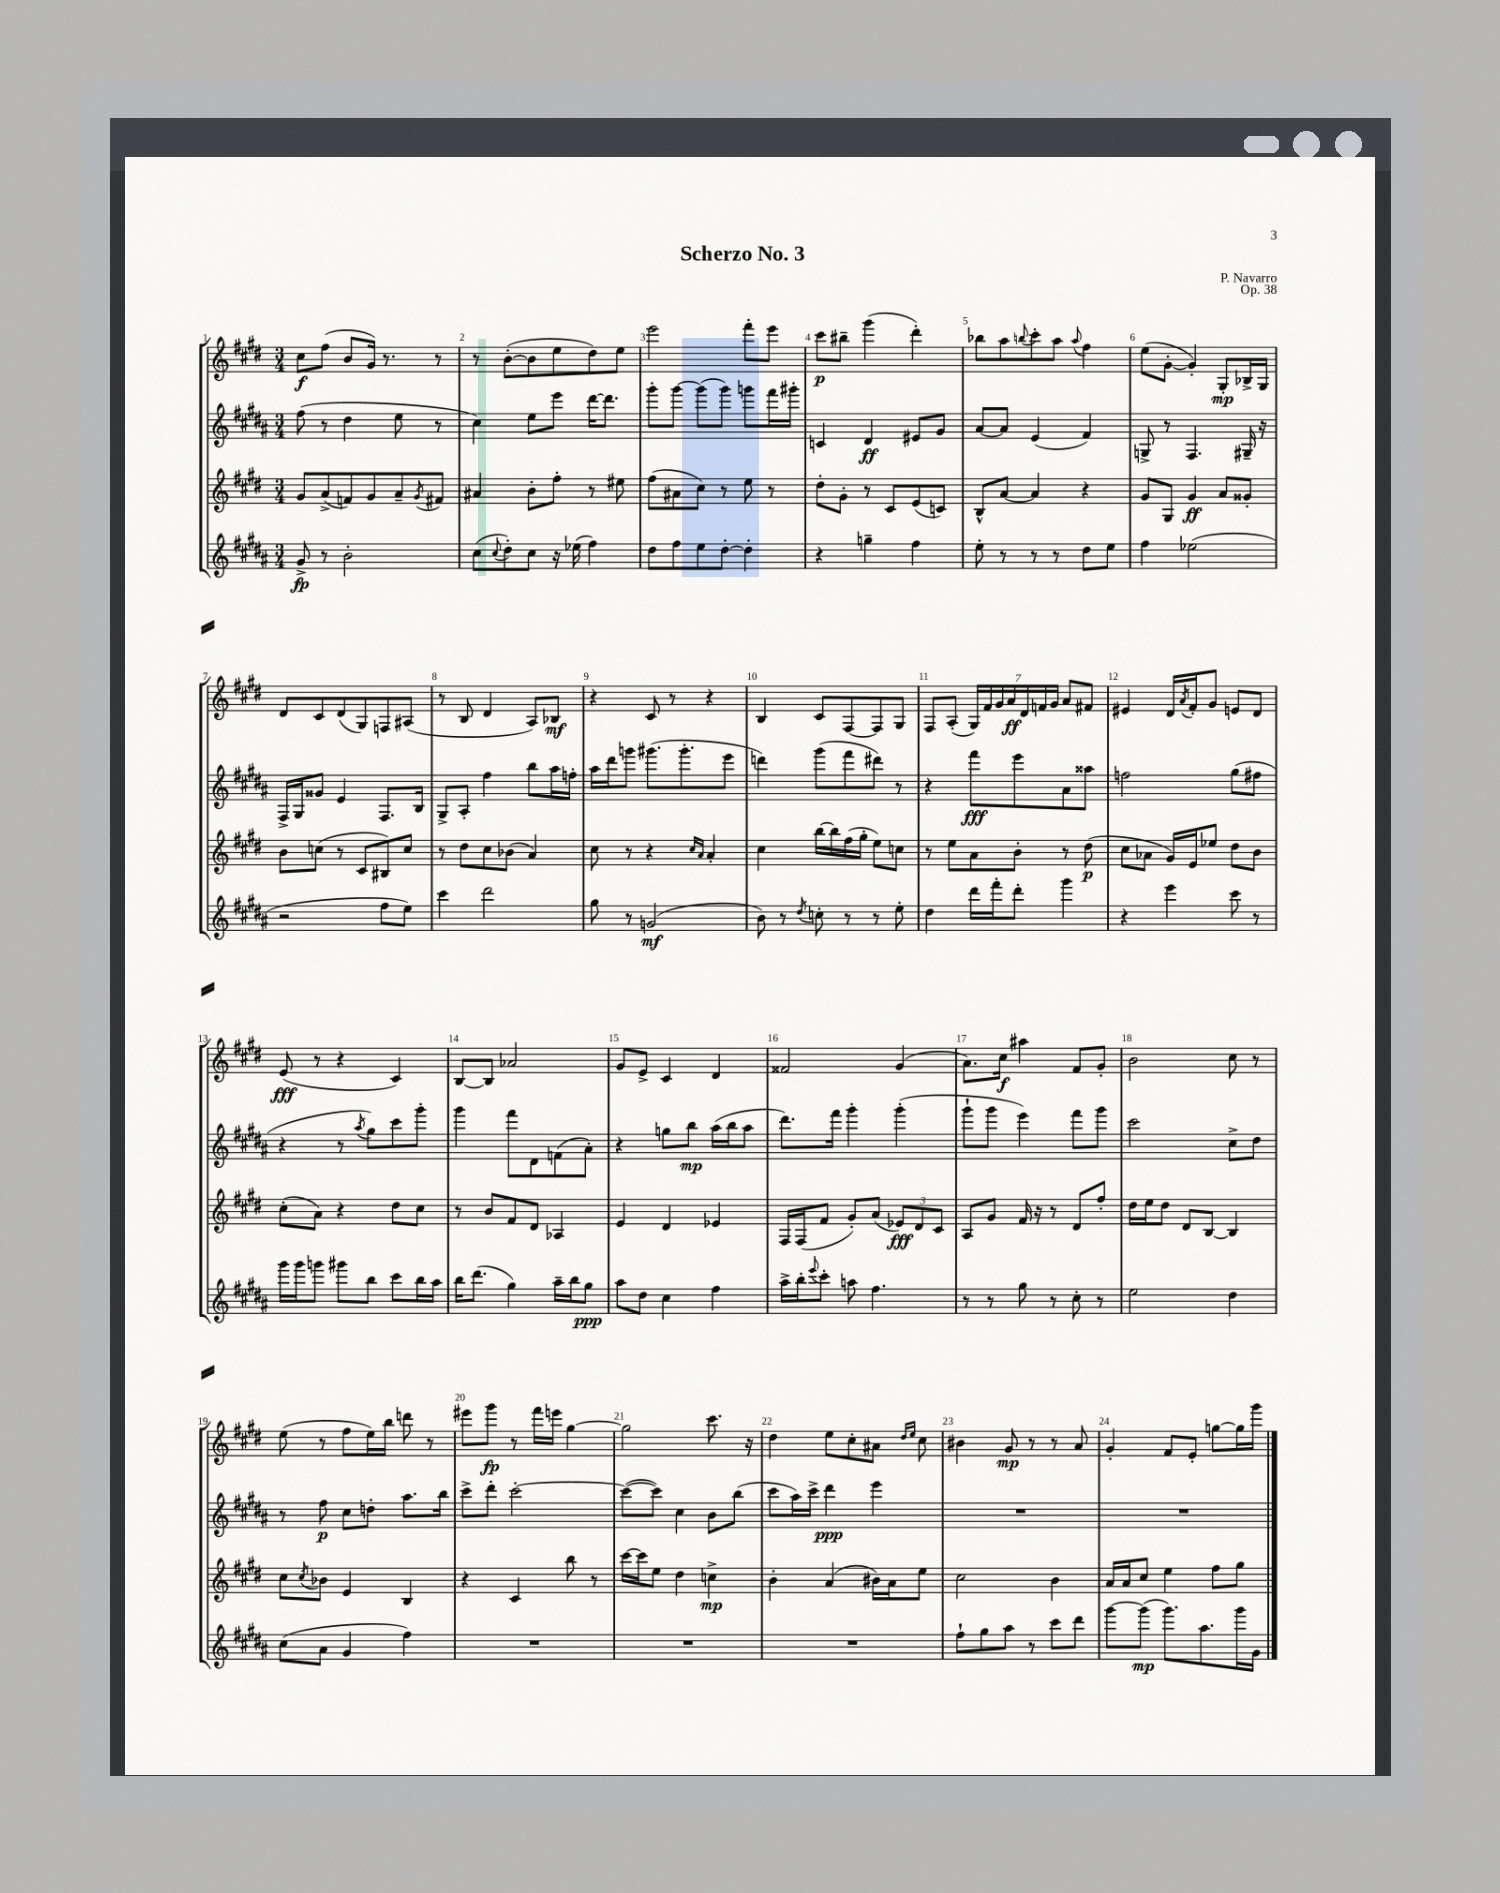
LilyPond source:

\header { title = "Scherzo No. 3" composer = "P. Navarro" opus = "Op. 38" }
<<
\new StaffGroup <<
\new Staff = "s0" {
    \clef treble \key e \major \numericTimeSignature \time 3/4
    cis''8\f fis''8( b'8 gis'16) r8. r8 |
    r8 b'8~-.( b'8 e''8 dis''8) e''8 |
    e'''2 fis'''8-. e'''8 |
    cis'''8\p bis''8-- gis'''4( dis'''4-.) |
    bes''8 a''8 \appoggiatura { b''8 } cis'''8-. a''8 \appoggiatura { a''8 } fis''4 |
    e''8( gis'8~-. gis'4-.) gis8-.\mp bes16-> gis16 |
    dis'8 cis'8 dis'8( gis8) f8 ais8( |
    r8 b8 dis'4 a8) bes8\mf |
    r4 cis'8 r8 r4 |
    b4 cis'8 fis8~ fis8 gis8 |
    fis8 a8-.( \tuplet 7/4 { gis16) fis'16 gis'16 a'16\ff dis'16 f'16 gis'16 } a'8 fis'8 |
    eis'4 dis'16 \acciaccatura { a'8 } fis'16-. gis'8 e'8 dis'8 |
    e'8\fff( r8 r4 cis'4) |
    b8~ b8 aes'2 |
    gis'8 e'8-> cis'4 dis'4 |
    fisis'2 gis'4( |
    a'8.) cis''16\f ais''4 fis'8 gis'8-. |
    b'2 cis''8 r8 |
    e''8( r8 fis''8 e''16) b''16 d'''8 r8 |
    eis'''8 gis'''8\fp r8 fis'''16 e'''16 gis''4~ |
    gis''2 cis'''8. r16 |
    dis''4 e''8 cis''8-. ais'8 \grace { dis''16 e''16 } cis''8 |
    bis'4 gis'8\mp r8 r8 a'8 |
    gis'4-. fis'8 e'8-. g''8~ g''16 gis'''16 \bar "|." |
}
\new Staff = "s1" {
    \clef treble \key b \major \numericTimeSignature \time 3/4
    fis''8( r8 dis''4 e''8 r8 |
    cis''4) e''8 e'''8 dis'''16~ dis'''8. |
    gis'''8-. gis'''8~ gis'''8( gis'''8) g'''8 fis'''16 gis'''16-. |
    c'4 dis'4\ff eis'8 gis'8 |
    ais'8~ ais'8 e'4( fis'4) |
    g8-> r8 fis4. gis16-- r16 |
    fis16-> gis16 gisis'8 e'4 fis8. b16 |
    gis8-> ais8-. fis''4 b''8 ais''16 f''16-. |
    ais''16 dis'''16 g'''8 gis'''8.( gis'''8.-. e'''8 |
    d'''4) gis'''8( fis'''8 dis'''8) r8 |
    r4 fis'''8\fff e'''8 ais'8 aisis''8 |
    f''2 gis''8( fis''8 |
    r4 r8 \acciaccatura { ais''8 } gis''8) cis'''8 gis'''8-. |
    gis'''4 fis'''8 dis'8 f'8( ais'8-.) |
    r4 g''8 b''8\mp ais''16( b''16 ais''8 |
    dis'''8.) fis'''16 gis'''4-. gis'''4-.( |
    gis'''8-! gis'''8 e'''4) fis'''8 gis'''8 |
    cis'''2 cis''8-> dis''8 |
    r8 fis''8\p cis''8 d''8-. ais''8. b''16 |
    cis'''8-> dis'''8-. cis'''2~-. |
    cis'''8~( cis'''8) cis''4 b'8 b''8( |
    cis'''8 ais''16) cis'''16-> dis'''4\ppp e'''4 |
    R2. |
    R2. \bar "|." |
}
\new Staff = "s2" {
    \clef treble \key e \major \numericTimeSignature \time 3/4
    gis'8 a'8->( f'8) gis'8 a'8-- \acciaccatura { gis'8 } fis'8 |
    ais'4 b'8-. fis''8-. r8 eis''8 |
    fis''8( ais'8 cis''8) r8 e''8 r8 |
    dis''8-. gis'8-. r8 cis'8 e'8( c'8) |
    b8-^ a'8~ a'4 r4 |
    gis'8 gis8 gis'4\ff a'8 gisis'8-. |
    b'8 c''8( r8 cis'8 bis8) c''8 |
    r8 dis''8 cis''8 bes'8( a'4) |
    cis''8 r8 r4 \grace { cis''16 a'16 } a'4-. |
    cis''4 b''16~ b''16 fis''16( gis''16-. e''8) c''8 |
    r8 e''8 a'8 b'8-. r8 dis''8\p( |
    cis''8 aes'8 gis'16) e'16 ees''8 dis''8 b'8 |
    cis''8-.( a'8) r4 dis''8 cis''8 |
    r8 b'8 fis'8 dis'8 aes4 |
    e'4 dis'4 ees'4 |
    fis16 fis16( fis'8 gis'8-.) a'8( \tuplet 3/2 { ees'8\fff) dis'8 cis'8 } |
    a8 gis'8 fis'16 r16 r8 dis'8 fis''8-. |
    dis''16 e''16 dis''8 dis'8 b8~ b4 |
    cis''8 \acciaccatura { cis''8 } bes'8 e'4 b4 |
    r4 cis'4 b''8 r8 |
    cis'''16~ cis'''16 e''8 dis''4 c''4->\mp |
    b'4-. a'4( bis'16) a'16 e''8 |
    cis''2 b'4 |
    a'16 a'16 cis''8 e''4 fis''8 gis''8 \bar "|." |
}
\new Staff = "s3" {
    \clef treble \key b \major \numericTimeSignature \time 3/4
    gis'8->\fp r8 b'2-. |
    cis''8( \appoggiatura { cis''8 } dis''8-.) cis''8 r16 ees''16( fis''4) |
    dis''8 fis''8 e''8 dis''8~-. dis''4-. |
    r4 g''4-- fis''4 |
    e''8-. r8 r8 r8 dis''8 e''8 |
    fis''4 ees''2( |
    r2 fis''8 e''8) |
    cis'''4 dis'''2 |
    gis''8 r8 g'2\mf( |
    b'8) r8 \acciaccatura { dis''8 } c''8-. r8 r8 e''8-. |
    dis''4 dis'''16 fis'''16-. dis'''8-. gis'''4 |
    r4 e'''4 cis'''8 r8 |
    gis'''16 gis'''16 g'''8 gis'''8 b''8 cis'''8 b''16 ais''16 |
    b''16 dis'''8.( gis''4) ais''16-- b''16 gis''8\ppp |
    ais''8 dis''8 cis''4 fis''4 |
    ais''16-> b''16-. \appoggiatura { e'''8 } cis'''8-. a''8 fis''4. |
    r8 r8 gis''8 r8 cis''8-. r8 |
    e''2 dis''4 |
    cis''8( ais'8 gis'4 fis''4) |
    R2. |
    R2. |
    R2. |
    fis''8-! gis''8 ais''8 r8 cis'''8 dis'''8 |
    gis'''8~ gis'''8\mp( gis'''8.) ais''8. gis'''16 gis'16 \bar "|." |
}
>>
>>
\layout { \context { \Score \override BarNumber.break-visibility = ##(#f #t #t) barNumberVisibility = #all-bar-numbers-visible } }
